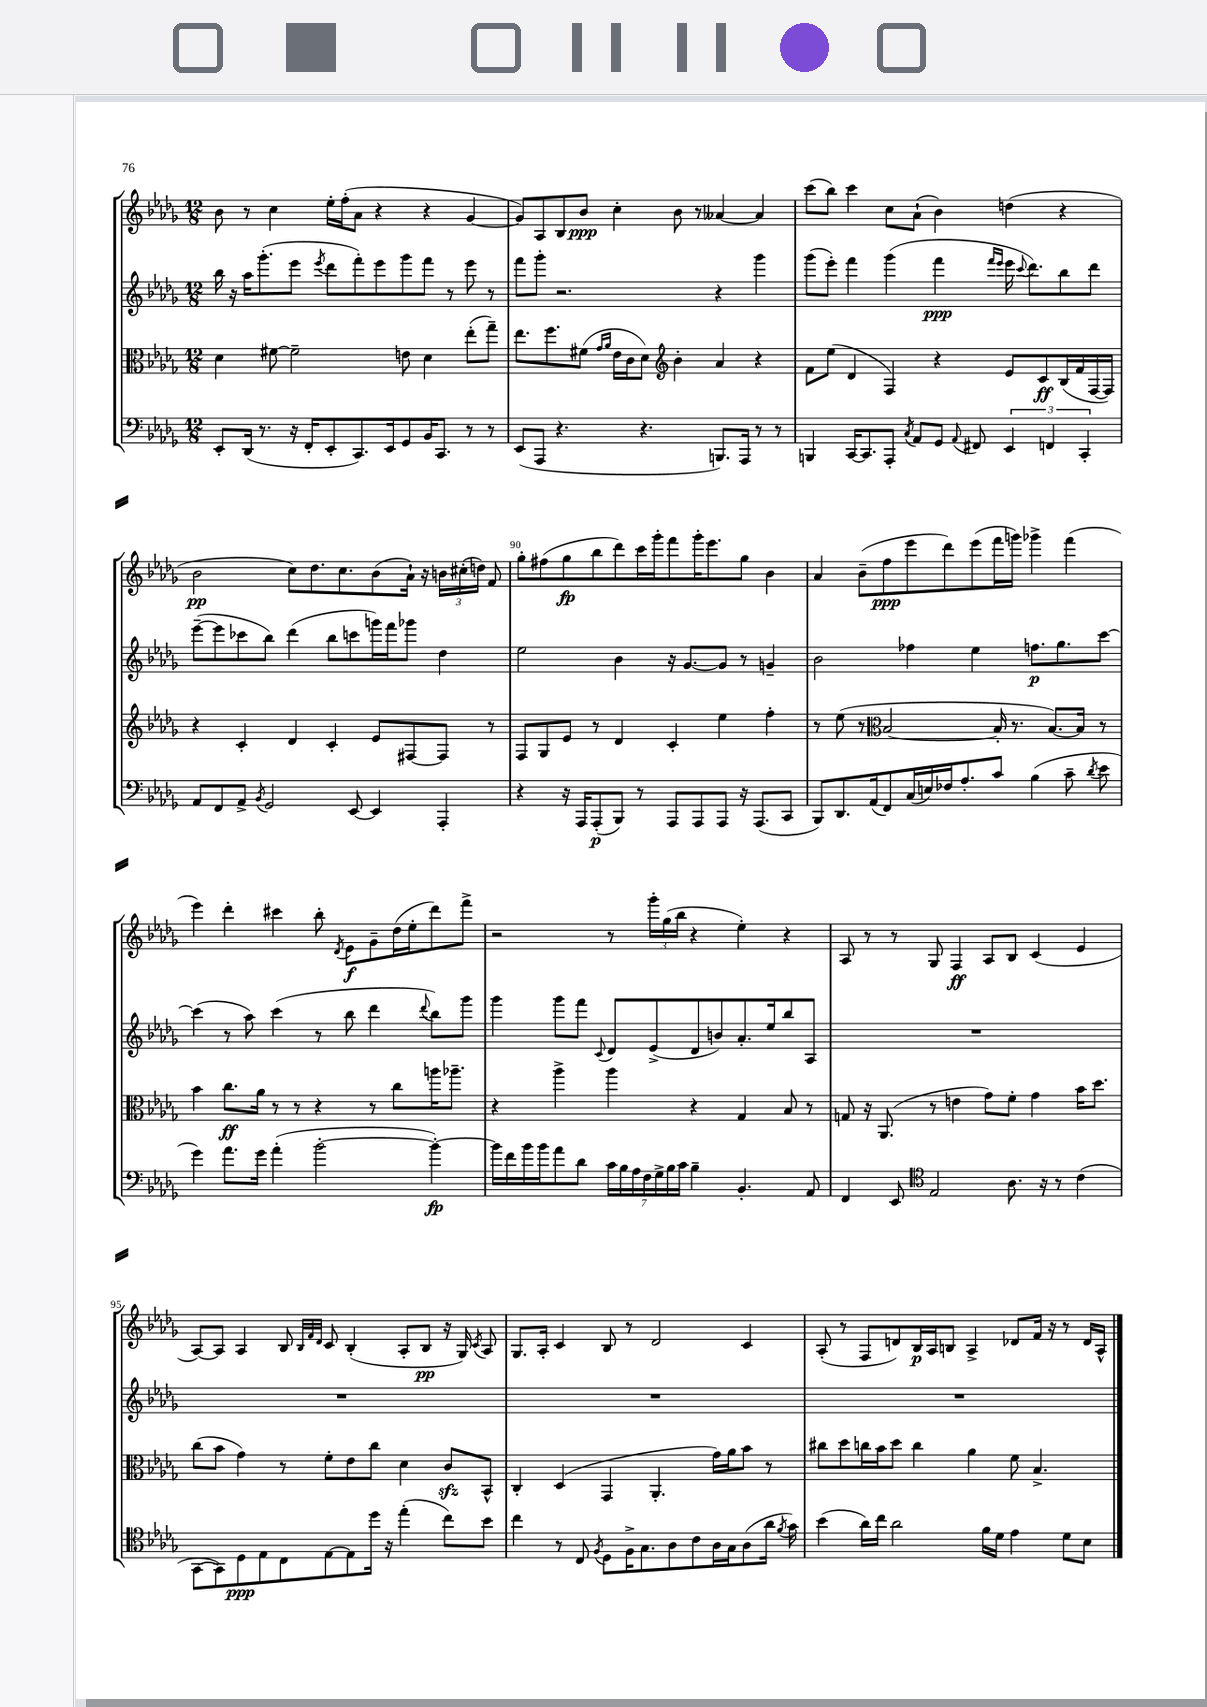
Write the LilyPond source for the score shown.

<<
\new StaffGroup <<
\new Staff = "s0" {
    \clef treble \key des \major \numericTimeSignature \time 12/8
    \autoBeamOff bes'8 r8 c''4 ees''16[-. f''16-.( aes'8] r4 r4 ges'4~ |
    ges'8[) aes8 bes8 bes'8]\ppp c''4-. bes'8 r8 aeses'4~ aeses'4 |
    c'''8[( bes''8]) c'''4 c''8[ aes'8]-!( bes'4) d''4( r4 |
    bes'2\pp c''8[) des''8. c''8. bes'8( aes'16]-!) r16 \tuplet 3/2 { b'16[ cis''16-.( d''16]) } f'8 |
    ges''8[-. fis''8( ges''8\fp bes''8 des'''8) c'''16 ges'''16-. f'''8 ges'''16-. ees'''8. ges''8] bes'4 |
    aes'4 bes'8[--( f''8\ppp ees'''8 des'''8) ees'''8( f'''16 g'''16]) ges'''4-> f'''4( |
    ees'''4) des'''4-. cis'''4 bes''8-. \acciaccatura { des'8 } ees'8[\f ges'8-- des''16( ees''16-. des'''8) f'''8]-> |
    r2 r8 \tuplet 3/2 { ges'''16[-. ges''16( bes''16] } r4 ees''4-.) r4 |
    aes8 r8 r8 ges8 f4\ff aes8[ bes8] c'4( ees'4 |
    aes8[~) aes8] aes4 bes8 \grace { bes32[ f'32 des'32] } c'8 bes4-.( aes8[-. bes8]\pp r16 ges16) \acciaccatura { c'8 } aes8 |
    ges8.[ aes16]-. c'4 bes8 r8 des'2 c'4 |
    aes8-.( r8 f8[ d'8) bes16\p aes16 b8] aes4-> des'8[ f'16] r16 r8 des'16[ aes16]-^ \bar "|." |
}
\new Staff = "s1" {
    \clef treble \key des \major \numericTimeSignature \time 12/8
    \autoBeamOff bes''16 r16 aes''16[ ges'''8.-.( ees'''8] \acciaccatura { ees'''8 } des'''8[ f'''8-.) ees'''8 ges'''8 f'''8] r8 ees'''8 r8 |
    f'''8[ ges'''8]-. r2. r4 ges'''4 |
    ges'''8[( ees'''8]-.) f'''4 ges'''4( f'''4\ppp \grace { f'''16[ ees'''16] } ees'''16 \appoggiatura { c'''8 } des'''8.[) bes''8 des'''8] |
    ees'''8[~--( ees'''8 ces'''8 bes''8]) des'''4( bes''8[ c'''8 g'''16) f'''16 ges'''8] des''4 |
    ees''2 bes'4 r16 ges'8.[~ ges'8] r8 g'4-- |
    bes'2 fes''4 ees''4 f''8.[\p ges''8. c'''8]~ |
    c'''4( r8 aes''8) c'''4( r8 bes''8 des'''4 \appoggiatura { des'''8 } bes''8[) ges'''8] |
    ges'''4 ges'''8[ f'''8] \appoggiatura { c'8 } des'8[ ees'8->( des'8 b'8) aes'8.-. ees''16 bes''8 aes8] |
    R1. |
    R1. |
    R1. |
    R1. \bar "|." |
}
\new Staff = "s2" {
    \clef alto \key des \major \numericTimeSignature \time 12/8
    \autoBeamOff des'4 fis'8~ fis'2-- e'8 des'4 ees''8[-.( ges''8]--) |
    ees''8.[ f''8. fis'8]( \grace { ges'16[ aes'16] } ees'16[ c'16 des'8]) \clef treble bes'4-. aes'4 r4 |
    f'8[ ees''8]( des'4 f4) r4 ees'8[ c'8\ff bes16( f'16 f16~ f16]) |
    r4 c'4-. des'4 c'4-. ees'8[ fis8~ fis8] r8 |
    f8[ ges8 ees'8] r8 des'4 c'4-. ees''4 f''4-. |
    r8 ees''8( r8 \clef alto bes2~ bes16-. r8. bes8.[~) bes16] r8 |
    bes'4 c''8.[\ff aes'16] r8 r8 r4 r8 c''8[ a''16 aes''8.]-- |
    r4 aes''4-> aes''4 r4 ges4 bes8 r8 |
    g8 r16 aes,8.( r8 e'4 ges'8[) f'8]-. ges'4 bes'16[ des''8.] |
    c''8[( bes'8] ges'4) r8 f'8[-. ees'8 c''8] des'4 c'8[\sfz bes,8]-^ |
    c4-. des4( ges,4 aes,4.-. ges'16[) aes'16 bes'8] r8 |
    cis''8[ des''8 c''16 bes'16 des''8] c''4 aes'4 f'8 bes4.-> \bar "|." |
}
\new Staff = "s3" {
    \clef bass \key des \major \numericTimeSignature \time 12/8
    \autoBeamOff ees,8[-. des,16]( r8. r16 f,16[-. ees,8-. c,8.) ees,16 ges,8 bes,16 c,8.] r8 r8 |
    ees,8[( aes,,8] r4. r4. b,,8.[) aes,,16] r8 r8 |
    b,,4 c,16[~ c,8. aes,,8]-. \acciaccatura { c8 } aes,8[ ges,8] \appoggiatura { aes,8 } fis,8 \tuplet 3/2 { ees,4 f,4 c,4-. } |
    aes,8[ f,8 aes,8]-> \acciaccatura { bes,8 } ges,2 ees,8~ ees,4 aes,,4-. |
    r4 r16 aes,,16[ aes,,8-.\p( bes,,8]) r8 aes,,8[ aes,,8 aes,,8] r16 aes,,8.[( c,8] |
    bes,,8[) des,8. aes,16( f,8) c16( e16) fes16 aes8.-. c'8] bes4( c'8-- \acciaccatura { des'8 } ees'8 |
    ges'4) aes'8.[ ges'16] aes'4-.( bes'2~-. bes'4~-.\fp) |
    bes'16[ f'16 bes'16 bes'16 aes'8 des'8] \tuplet 7/4 { c'16[ bes16 aes16 f16 ges16-> bes16 c'16] } bes4-- bes,4.-. aes,8 |
    f,4 ees,8 \clef tenor ees2 aes8. r16 r8 c'4( |
    ges,8[~ ges,8) des8\ppp ees8 c8 ees8~ ees8 des''16] r16 ees''4-.( c''8[) bes'8] |
    c''4 r8 c8 \acciaccatura { f8 } des8[ f16-> ges8. aes8 c'8 aes16 ges16 aes8( aes'16] \acciaccatura { f'8 } ges'16) |
    bes'4( aes'16[) c''16] aes'2 f'16[ des'16] ees'4 des'8[ bes8] \bar "|." |
}
>>
>>
\layout { \context { \Score currentBarNumber = #86 \override BarNumber.break-visibility = ##(#f #t #t) barNumberVisibility = #(every-nth-bar-number-visible 5) } }
